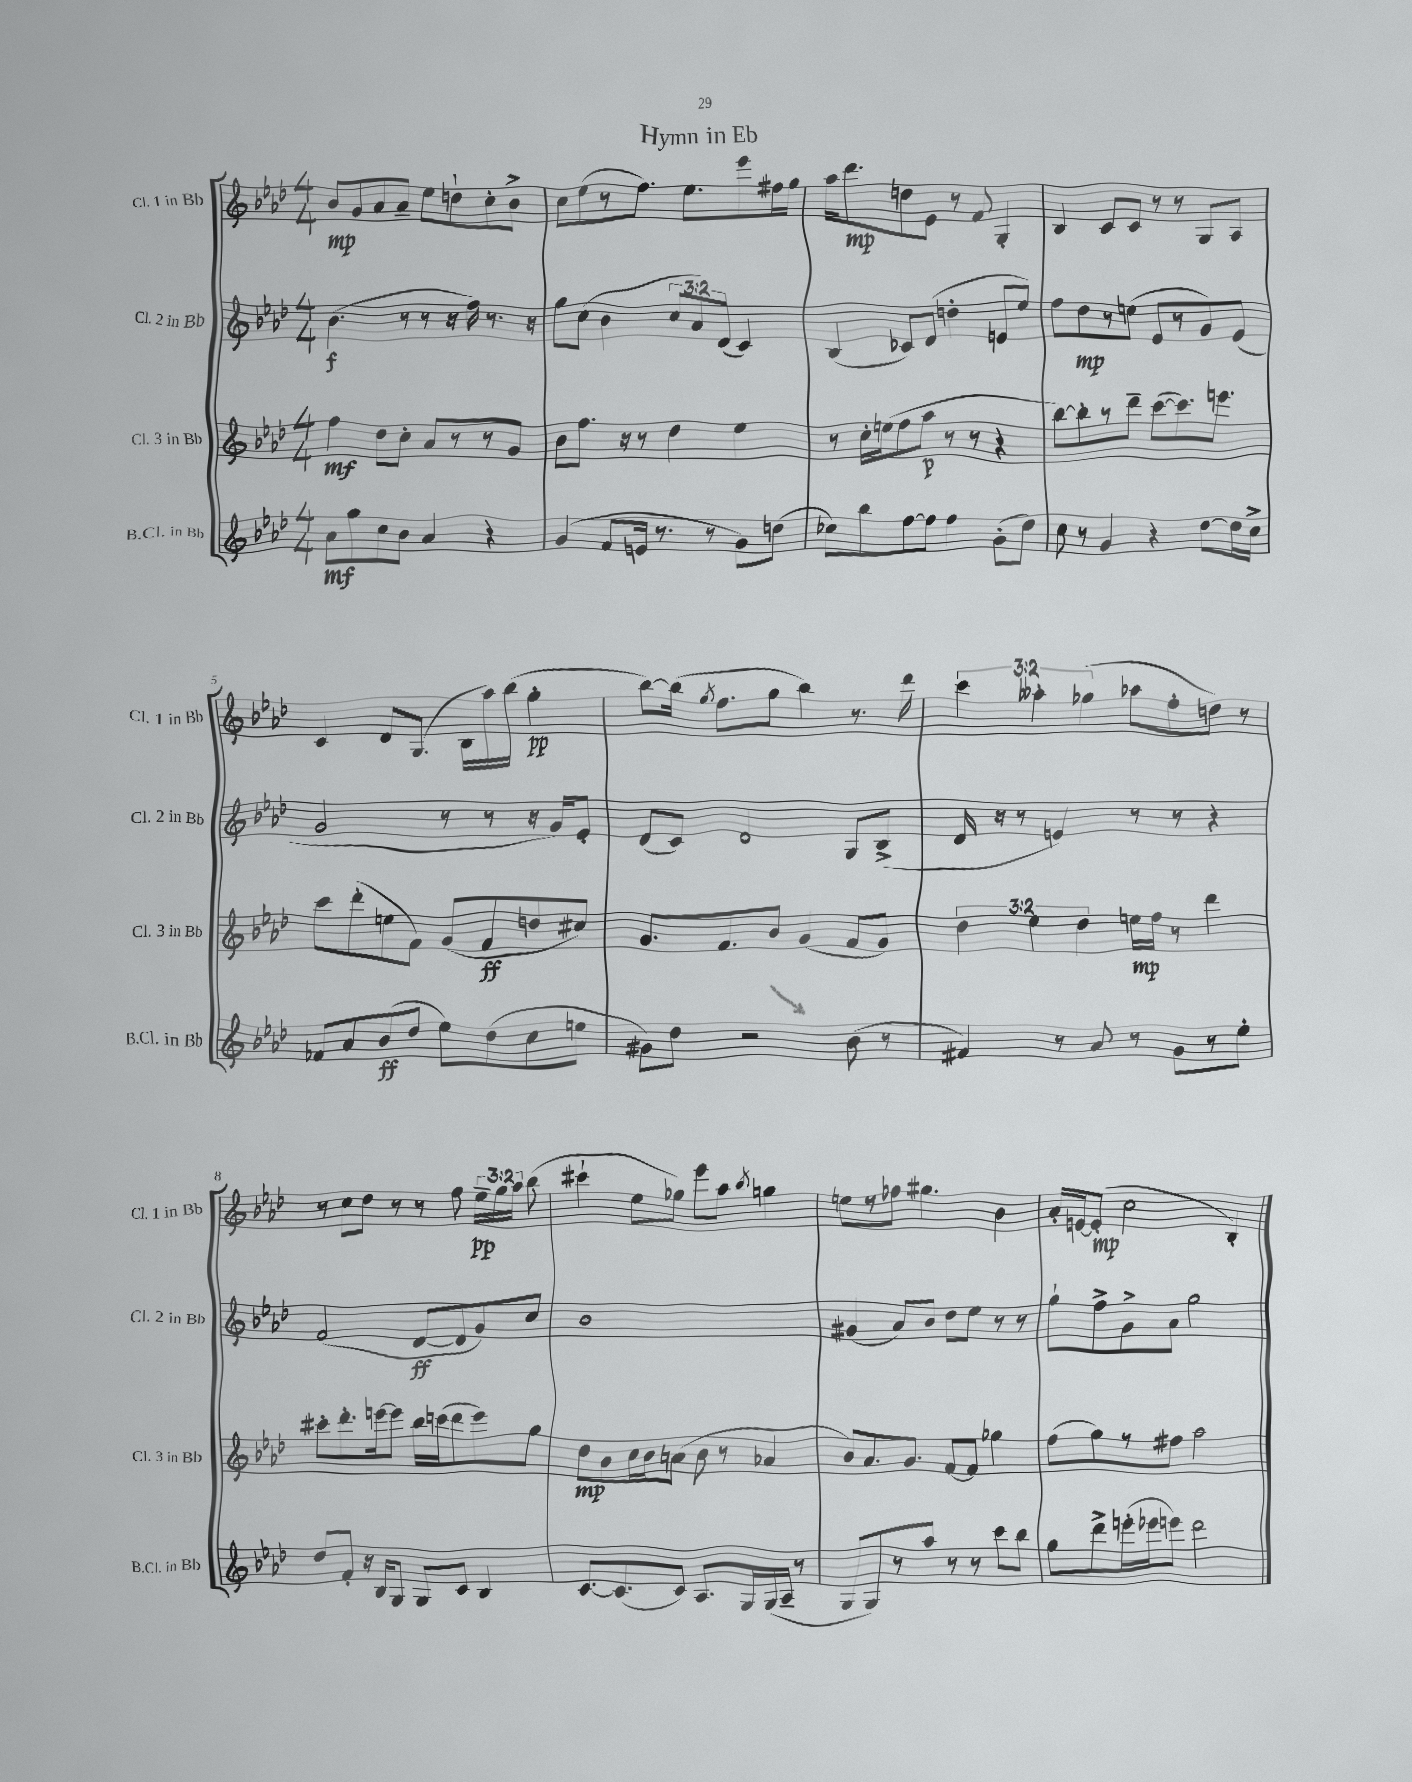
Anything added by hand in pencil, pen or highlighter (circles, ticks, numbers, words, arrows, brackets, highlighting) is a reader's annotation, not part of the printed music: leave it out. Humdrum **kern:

**kern	**dynam	**kern	**dynam	**kern	**dynam	**kern	**dynam
*part4	*part4	*part3	*part3	*part2	*part2	*part1	*part1
*staff4	*staff4	*staff3	*staff3	*staff2	*staff2	*staff1	*staff1
*I"B.Cl. in Bb	*	*I"Cl. 3 in Bb	*	*I"Cl. 2 in Bb	*	*I"Cl. 1 in Bb	*
*I'B.Cl. in Bb	*	*I'Cl. 3 in Bb	*	*I'Cl. 2 in Bb	*	*I'Cl. 1 in Bb	*
*clefG2	*	*clefG2	*	*clefG2	*	*clefG2	*
*k[b-e-a-d-]	*	*k[b-e-a-d-]	*	*k[b-e-a-d-]	*	*k[b-e-a-d-]	*
*M4/4	*	*M4/4	*	*M4/4	*	*M4/4	*
=1	=1	=1	=1	=1	=1	=1	=1
8a-\L	mf	4ff\	mf	(4.b-\	f	8b-/L	mp
8gg\	.	.	.	.	.	8g/	.
8cc\	.	8dd-\L	.	.	.	8a-/	.
8b-\J	.	8cc'\J	.	8r	.	8a-~/J	.
4a-/	.	8a-/L	.	8r	.	8ee-\L	.
.	.	8r	.	16r	.	8ddn`\	.
.	.	.	.	16ff\)	.	.	.
4r	.	8r	.	8.r	.	8cc'\	.
.	.	8g/J	.	.	.	8b-^\J	.
.	.	.	.	16r	.	.	.
=2	=2	=2	=2	=2	=2	=2	=2
(4g/	.	8b-\L	.	8gg\L	.	8cc\L	.
.	.	8.ff\J	.	(8cc\J	.	(8ee-\	.
8f/L	.	.	.	4b-\	.	8r	.
.	.	16r	.	.	.	.	.
16en/Jk	.	8r	.	.	.	8.ff\J)	.
8.r	.	.	.	.	.	.	.
.	.	4dd-\	.	12cc/L	.	.	.
.	.	.	.	.	.	8.ee-\L	.
.	.	.	.	12a-/)	.	.	.
8r	.	.	.	.	.	.	.
.	.	.	.	(12d-/J	.	.	.
8g\L)	.	4ee-\	.	4c/)	.	8eee-\	.
(8ddn\J	.	.	.	.	.	16ff#X\L	.
.	.	.	.	.	.	16gg\JJ	.
=3	=3	=3	=3	=3	=3	=3	=3
8cc-X\L)	.	8r	.	(4B-/	.	16aa-\KL	.
.	.	.	.	.	.	8.ddd-\	mp
8bb-\	.	16cc'\LL	.	.	.	.	.
.	.	(16een\J	.	.	.	.	.
[8ff\	.	8ff\	.	8c-X/L)	.	8ddn\	.
8ff\J]	.	8aa-\J	p	(8d-/J	.	8e-\J	.
4ff\	.	8r	.	4ddn'\	.	8r	.
.	.	8r	.	.	.	8f/	.
(8g'\L	.	4r	.	8en/L	.	4G'/	.
8dd-\J)	.	.	.	8ee-/J)	.	.	.
=4	=4	=4	=4	=4	=4	=4	=4
8cc\	.	[8bb-\L)	.	8ff\L	.	4B-/	.
8r	.	8bb-'\]	.	8dd-\	mp	.	.
4g/	.	8r	.	8r	.	8c/L	.
.	.	8ddd-~\J	.	(8een\J	.	8c/J	.
4r	.	([8ccc\L	.	8e-/L	.	8r	.
.	.	8.ccc\])	.	8r	.	8r	.
[8dd-\L	.	.	.	8g/)	.	8G/L	.
.	.	8.eeen\J	.	.	.	.	.
16dd-\L]	.	.	.	(8e-/J	.	8A-/J	.
16cc^\JJ	.	.	.	.	.	.	.
!!LO:LB:g=z
=5	=5	=5	=5	=5	=5	=5	=5
8f-X/L	.	8ccc\L	.	2g/	.	4c/	.
8a-/	.	(8ddd-'\	.	.	.	.	.
(8b-/	ff	8een\	.	.	.	8d-/L	.
8dd-/J	.	8f\J)	.	.	.	(8.G/J	.
8ee-\L)	.	(8g/L	.	8r	.	.	.
.	.	.	.	.	.	16B-\LL	.
(8dd-\	.	8f/	ff	8r	.	16aa-\)	.
.	.	.	.	.	.	(16bb-\JJ	.
8cc\	.	8ddn/	.	16r	.	4gg'\	pp
.	.	.	.	16g/KL)	.	.	.
8een\J	.	8cc#X/J)	.	8e-'/J	.	.	.
=6	=6	=6	=6	=6	=6	=6	=6
8g#X\L)	.	8.g/L	.	(8d-/L	.	[8bb-\L)	.
8dd-\J	.	.	.	8c/J)	.	(16bb-\Jk]	.
.	.	.	.	.	.	8qgg/	.
.	.	8.f/	.	.	.	8.ff\L	.
2r	.	.	.	2d-/	.	.	.
.	.	8b-/J	.	.	.	8gg\J	.
.	.	(4g/	.	.	.	4bb-\)	.
(8b-\	.	8f/L	.	8G/L	.	8.r	.
8r	.	8g/J)	.	(8B-^/J	.	.	.
.	.	.	.	.	.	16ddd-\	.
=7	=7	=7	=7	=7	=7	=7	=7
4f#X/)	.	6dd-\	.	16d-/	.	6ccc\	.
.	.	.	.	16r	.	.	.
.	.	.	.	8r	.	.	.
.	.	6ee-\	.	.	.	6aa--X'\	.
8r	.	.	.	4en/)	.	.	.
.	.	6dd-\	.	.	.	(6gg-X\	.
8a-/	.	.	.	.	.	.	.
8r	.	16een\LL	mp	8r	.	8aa-X\L	.
.	.	16ff\JJ	.	.	.	.	.
8g\L	.	8r	.	8r	.	8ff'\	.
8r	.	4ddd-\	.	4r	.	8ddn\J)	.
8ee-'\J	.	.	.	.	.	8r	.
!!LO:LB:g=z
=8	=8	=8	=8	=8	=8	=8	=8
8dd-/L	.	8ccc#X'\L	.	(2f/	.	8r	.
8f'/J	.	8.ddd-'\	.	.	.	8cc\L	.
16r	.	.	.	.	.	8dd-\J	.
16B-/KL	.	[16eeen\k	.	.	.	.	.
8G/J	.	8eee\J]	.	.	.	8r	.
8G/L	.	16bb-\LL	.	[8d-/L	ff	8r	.
.	.	(16cccn\J	.	.	.	.	.
8c/J	.	8ddd-\	.	8d-/]	.	8ff\	.
4B-/	.	8eee\)	.	8g/)	.	24ee-~\LL	pp
.	.	.	.	.	.	24gg\	.
.	.	.	.	.	.	24aa-\JJ	.
.	.	8gg\J	.	8cc/J	.	(8bb-\	.
=9	=9	=9	=9	=9	=9	=9	=9
[8.c/L	.	8dd-\L	mp	1b-	.	4ccc#X`\	.
.	.	8b-\	.	.	.	.	.
(8.c/]	.	.	.	.	.	.	.
.	.	16cc\L	.	.	.	8ee-\L	.
.	.	16b-\J	.	.	.	.	.
8c/J)	.	(8an\J	.	.	.	8gg-X\J)	.
8.A-/L	.	8b-\	.	.	.	8eee-\L	.
.	.	8r	.	.	.	8aa-\J	.
16G/L	.	.	.	.	.	.	.
.	.	.	.	.	.	8qbb-/	.
(16G/	.	4a-X/	.	.	.	4ggn\	.
16A-~/JJ	.	.	.	.	.	.	.
8r	.	.	.	.	.	.	.
=10	=10	=10	=10	=10	=10	=10	=10
8G/L	.	8b-/L)	.	(4g#X/	.	8een\L	.
8G/)	.	8.a-/	.	.	.	8r	.
8r	.	.	.	8a-/L)	.	8ff-X\J	.
.	.	8.g/J	.	.	.	.	.
8aa-/J	.	.	.	8b-/J	.	4.gg#X\	.
8r	.	[8f/L	.	8dd-\L	.	.	.
8r	.	8f/J]	.	8ee-\J	.	.	.
8ccc\L	.	4gg-X\	.	8r	.	4b-\	.
8bb-\J	.	.	.	8r	.	.	.
=11	=11	=11	=11	=11	=11	=11	=11
8gg\L	.	(8ff\L	.	8gg`\L	.	16a-'/LL	.
.	.	.	.	.	.	[16en/J	.
8ddd-^\	.	8gg\)	.	8ff^\	.	(8e'/J]	mp
(16eeen'\L	.	8r	.	8g^\	.	2cc\	.
16eee-X\J	.	.	.	.	.	.	.
8eeen\J)	.	8ff#X\J	.	8a-\J	.	.	.
2ddd-\	.	2aa-\	.	2gg\	.	.	.
.	.	.	.	.	.	4B-'/)	.
==	==	==	==	==	==	==	==
*-	*-	*-	*-	*-	*-	*-	*-
